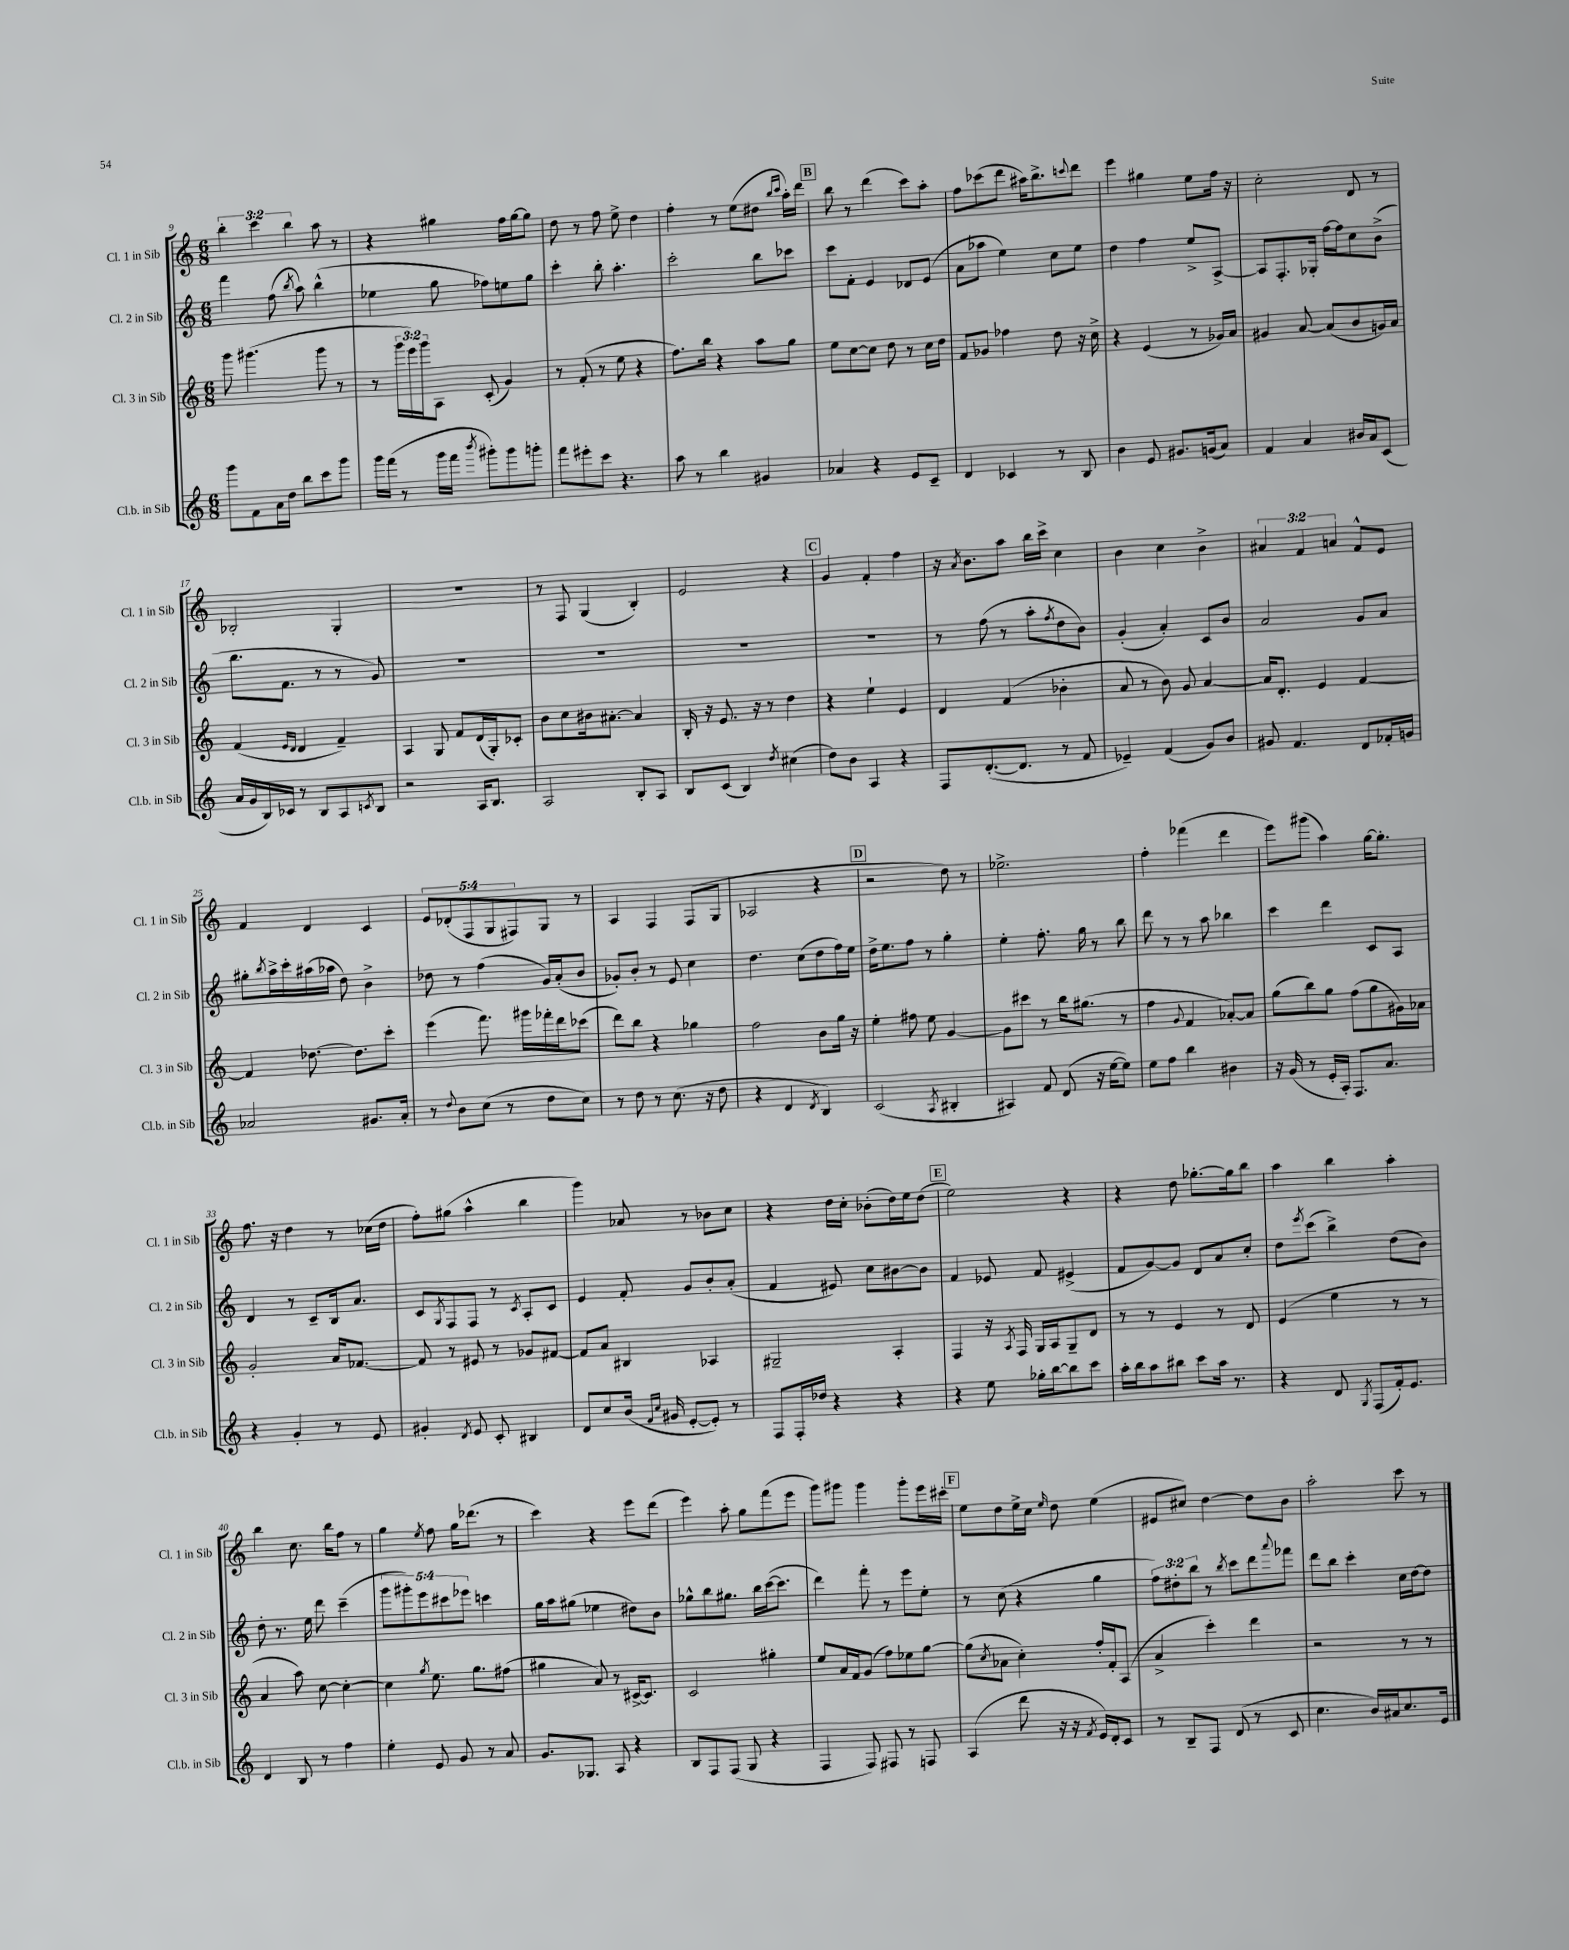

**kern	**kern	**kern	**kern
*staff4	*staff3	*staff2	*staff1
*clefG2	*clefG2	*clefG2	*clefG2
*k[]	*k[]	*k[]	*k[]
*M6/8	*M6/8	*M6/8	*M6/8
8ggg	8ggg	4fff	6bb'
8f	(4.ggg#	.	.
.	.	.	6ccc
16a	.	(8ff	.
16dd	.	.	.
.	.	.	6bb
.	.	8qbb	.
8bb	.	8aa)	.
8ccc	8ggg#	(4bb^^	8aa
8ggg	8r	.	8r
=	=	=	=
16ggg	8r	4ee-	4r
(16fff	.	.	.
8r	24ggg	.	.
.	24eee)	.	.
.	24ggg	.	.
16ggg	8A	8gg	4gg#
16fff	.	.	.
8qbbb	.	.	.
8ggg#')	(8c'	8ff-)	.
8ggg#	4g)	8ee	16ff
.	.	.	[16gg#
8ggg'	.	8gg	8gg#]
=	=	=	=
8fff	8r	4ccc'	8dd
8eee#'	(8f'	.	8r
8ccc	8r	8bb'	8ff
4.r	8ee	4.aa'	8ee^
.	4r	.	4dd
=	=	=	=
8aa	8.ff)	2ccc'	4ff'
8r	.	.	.
.	16bb	.	.
4bb	4r	.	8r
.	.	.	(8ee
4g#	8aa	8bb	8dd#
.	.	.	16qqbb
.	.	.	16qqccc
.	8gg	8ccc-	16aa')
.	.	.	16ddd
=	=	=	=
4a-	8ee	8ccc	8bb
.	[8cc	8f'	8r
4r	8cc]	4e	(4ddd
.	8dd	.	.
8e	8r	8d-	8ccc)
8c~	16cc	(8e	8aa'
.	16dd	.	.
=	=	=	=
4d	8f	8a	8ff
.	8g-	8aa-	(8ccc-
4c-	4ff-	4ee)	8ddd
.	.	.	16aa#)
.	.	.	8.bb^
8r	8dd	8cc	.
.	.	.	8qqccc
8B	16r	8ee	8ddd
.	16cc^	.	.
=	=	=	=
4b	4r	4dd	4eee
8e	(4e	4ff	4gg#
8.g#	.	.	.
.	8r	8ee^	8ee
(16g	.	.	.
8a)	16g-)	[8A^	16ff
.	16a	.	16r
=	=	=	=
4f	4g#	8A]	2cc'
.	.	8.F'	.
4a	[8a	.	.
.	.	16G-'	.
.	(8a]	[16ff	.
.	.	16ff]	.
16b#	8b	8cc	8d
16a	.	.	.
(8c	16g)	(8b^	8r
.	16a	.	.
=	=	=	=
16a	(4f	8.bb	2B-'
16g	.	.	.
16B)	.	.	.
16c-	.	8.f	.
.	16qqe	.	.
.	16qqd	.	.
8r	4d	.	.
8B	.	8r	.
8A	4f~)	8r	4G'
8qc	.	.	.
8B	.	8g)	.
=	=	=	=
2r	4A	2.r	2.r
.	8G	.	.
.	8f	.	.
16A	(16d	.	.
8.B	16G')	.	.
.	8c-'	.	.
=	=	=	=
2A	8b	2.r	8r
.	8cc	.	8F
.	16b#	.	(4G
.	[8.a#'	.	.
8B'	4a#]	.	4B')
8A	.	.	.
=	=	=	=
8B	16B'	2.r	2e
.	16r	.	.
(8c	8.e	.	.
4B)	.	.	.
.	16r	.	.
.	8r	.	.
8qdd	.	.	.
(4cc#	4dd	.	4r
=	=	=	=
8dd)	4r	2.r	4g
8b	.	.	.
4A	4ee`	.	4f'
4r	4e	.	4ff
=	=	=	=
8F	4d	8r	16r
.	.	.	8qa
.	.	.	8.b
([8.d'	.	(8ff	.
.	(4f	8r	8aa
8.d]	.	.	.
.	.	8aa'	16bb
.	.	.	16ccc^
.	.	8qff	.
8r	4b-'	8dd	4cc
8f	.	8b)	.
=	=	=	=
4e-~)	8a	(4g'	4b
.	8r	.	.
(4f	8b)	4a')	4cc
.	8g	.	.
8g)	[4a	8c	4b^
8b	.	8b	.
=	=	=	=
8g#	16a]	2a	6a#
.	8.d'	.	.
4.f	.	.	.
.	.	.	6f
.	4e	.	.
.	.	.	6a
8d	[4f	8g	8f^^
16f-'	.	8a	8e
16g	.	.	.
=	=	=	=
2a-	4f]	8gg#'	4f
.	.	8qbb	.
.	.	16aa^	.
.	.	16ccc'	.
.	[8.dd-	(16aa#	4d
.	.	16aa-	.
.	.	8dd)	.
.	8.dd-]	.	.
8.g#	.	4b^	4c
.	8ccc'	.	.
16a-'	.	.	.
=	=	=	=
8r	(4eee	8dd-	10e
.	.	.	(10d-'
8qqdd	.	.	.
8b	.	8r	.
.	.	.	10F
(8cc	8.fff)	(4ff	.
.	.	.	10G
8r	.	.	.
.	.	.	10F#)
.	16ggg#	.	.
8dd	16fff-'	16g)	8G
.	16ddd	(16a'	.
8cc)	(8ccc-	8b	8r
=	=	=	=
8r	8ddd)	8g-')	4A
8dd	8bb	8b'	.
8r	4r	8r	4F
(8.cc	.	8e	.
.	4gg-	4cc	(8F
16r	.	.	.
8dd	.	.	8G
=	=	=	=
4r	2ff	4.dd	2A-
4d	.	.	.
.	.	(8cc	.
8qd	.	.	.
4B)	8b	8dd	4r
.	16gg	16ff)	.
.	16r	16ee	.
=	=	=	=
(2c	4ee'	16dd^	2r
.	.	8.ee	.
.	8ff#	8ff	.
.	8ee	8r	.
8qA	.	.	.
4B#'	[4g	4gg'	8dd)
.	.	.	8r
=	=	=	=
4A#)	8g]	4ee'	2.ee-^
.	8ccc#	.	.
8f	8r	8.ff'	.
(8d	16bb	.	.
.	(8.gg#	16gg	.
16r	.	8r	.
[16ee	.	.	.
8ee])	8r	8bb	.
=	=	=	=
8ee	4ff	8ddd	4ff'
8ff	.	8r	.
.	8qqg	.	.
4bb	4f	8r	(4fff-
.	.	8aa	.
4b#	[8a-')	4bb-	4ddd
.	8a-]	.	.
=	=	=	=
16r	(8gg	4ccc	8eee)
(16g	.	.	.
8r	8bb)	.	(8ggg#
16e'	8gg	4ddd	4aa)
16A')	.	.	.
8.F	(8ff	.	.
.	8gg	8c	[16gg
8.a	.	.	8.gg']
.	16g#)	8A	.
.	16a-	.	.
=	=	=	=
4r	2g'	4d	8.ff
.	.	.	16r
4g'	.	8r	4dd
.	.	8c~	.
8r	16a	16B	8r
.	[8.f-	8.a	.
8e	.	.	(16cc-
.	.	.	16dd
=	=	=	=
4g#'	8f-]	8c	8ff')
.	.	8qG	.
.	8r	8F	(8gg#
8qd	.	.	.
8e	8e#	8F	4aa^^
8c'	8r	8r	.
.	.	8qc	.
4B#	8g-	8A'	4bb
.	[8f#	8c	.
=	=	=	=
8d	8f#]	4e	4ggg)
8cc	8a	.	.
(16b	4B#	8f'	8a-
16qqf	.	.	.
16qqcc	.	.	.
16g#	.	.	.
[8e'	.	8g	8r
8e'])	4A-	8b'	8b-
8r	.	(8a'	8cc
=	=	=	=
8F	2G#~	4f	4r
16F'	.	.	.
16dd-	.	.	.
4r	.	8e#)	16dd
.	.	.	16cc'
.	.	8cc	(8b-'
4r	4A'	[8b#	16dd)
.	.	.	16ee
.	.	8b#]	(8dd
=	=	=	=
4r	4F	4f	2ee)
8ee	16r	8e-	.
.	8qA	.	.
.	16F	.	.
16gg-'	16G	8f	.
[16bb	16A	.	.
8bb]	8G~	(4e#^	4r
8ccc	8d	.	.
=	=	=	=
16aa'	8r	8f	4r
16bb	.	.	.
8aa	8r	[8g)	.
8bb#	4e	8g]	8dd
8ccc	.	8d	[8.gg-'
16aa	8r	8a	.
8.r	.	.	16gg-]
.	8d	8cc'	8bb
=	=	=	=
4r	(4e	8dd	4aa
.	.	8qeee	.
.	.	(8ccc	.
8d	4ee	4bb^)	4bb
8qG	.	.	.
(8F	.	.	.
16f')	8r	(8dd	4aa'
8.e	.	.	.
.	8r	8b)	.
=	=	=	=
4d	4a	8dd'	4bb
.	.	8.r	.
8B	8aa)	.	8.cc
.	.	16ee	.
8r	[8cc	8ddd	.
.	.	.	16bb
4ff	4cc'_	(4ccc~	8ff
.	.	.	8r
=	=	=	=
4ee'	4cc]	10ggg	4gg
.	.	10ggg#')	.
.	.	10eee	.
.	8qgg	.	8qee
8e	8.ee	.	8ff
.	.	10ccc#	.
8g	.	.	16gg
.	.	10eee-	.
.	8.gg	.	(8.ddd-
8r	.	4ccc	.
8a	(8ff#	.	8r
=	=	=	=
8.g	4gg#	16gg	4ccc)
.	.	16aa	.
.	.	(8gg#	.
8.G-	.	.	.
.	8a)	4ee-	4r
8A	8r	.	.
4r	[16c#^	8dd#)	8eee
.	8.c#]	.	.
.	.	8b	(8ddd
=	=	=	=
8B	2c	8gg-^^	4eee)
8F	.	8bb	.
(8F	.	8.gg#	8aa'
8G	.	.	8gg
.	.	16bb	.
4r	4gg#'	([16ccc	(8fff
.	.	8.ccc]	.
.	.	.	8eee
=	=	=	=
4F	8ee	4ddd)	8ggg)
.	16a	.	8ggg#
.	16f	.	.
8F)	(8g	8fff'	4ggg#
8F#	8ff)	8r	.
8r	8ee-	8eee	8ggg#'
8F	[8gg	8ee'	16eee
.	.	.	16ccc#'
=	=	=	=
(4A	(8gg]	8r	8ee
.	8qcc	.	.
.	8a-	(8cc	8dd
8ddd	4cc')	4r	16ee^
.	.	.	16cc
.	.	.	16qqee
16r	.	.	8dd
16r	.	.	.
8qf	.	.	.
16e)	16ff'	4gg	(4ee
16d'	16f'	.	.
8c	(8A	.	.
=	=	=	=
8r	4a^	12ff)	8e#
.	.	12dd#'	.
8B~	.	.	8cc#)
.	.	12bb	.
8F	4ccc')	8r	[4dd
.	.	8qbb	.
(8d	.	8ccc	.
8r	4ddd	8ddd	8dd]
.	.	8qqaaa	.
8c	.	8fff-	8b
=	=	=	=
4.cc	2r	8ddd	2aa'
.	.	8bb	.
.	.	4ccc'	.
16b)	.	.	.
16a#	.	.	.
8.cc	8r	16cc	8ccc
.	.	[16dd	.
.	8r	8dd]	8r
16e	.	.	.
==	==	==	==
*-	*-	*-	*-
